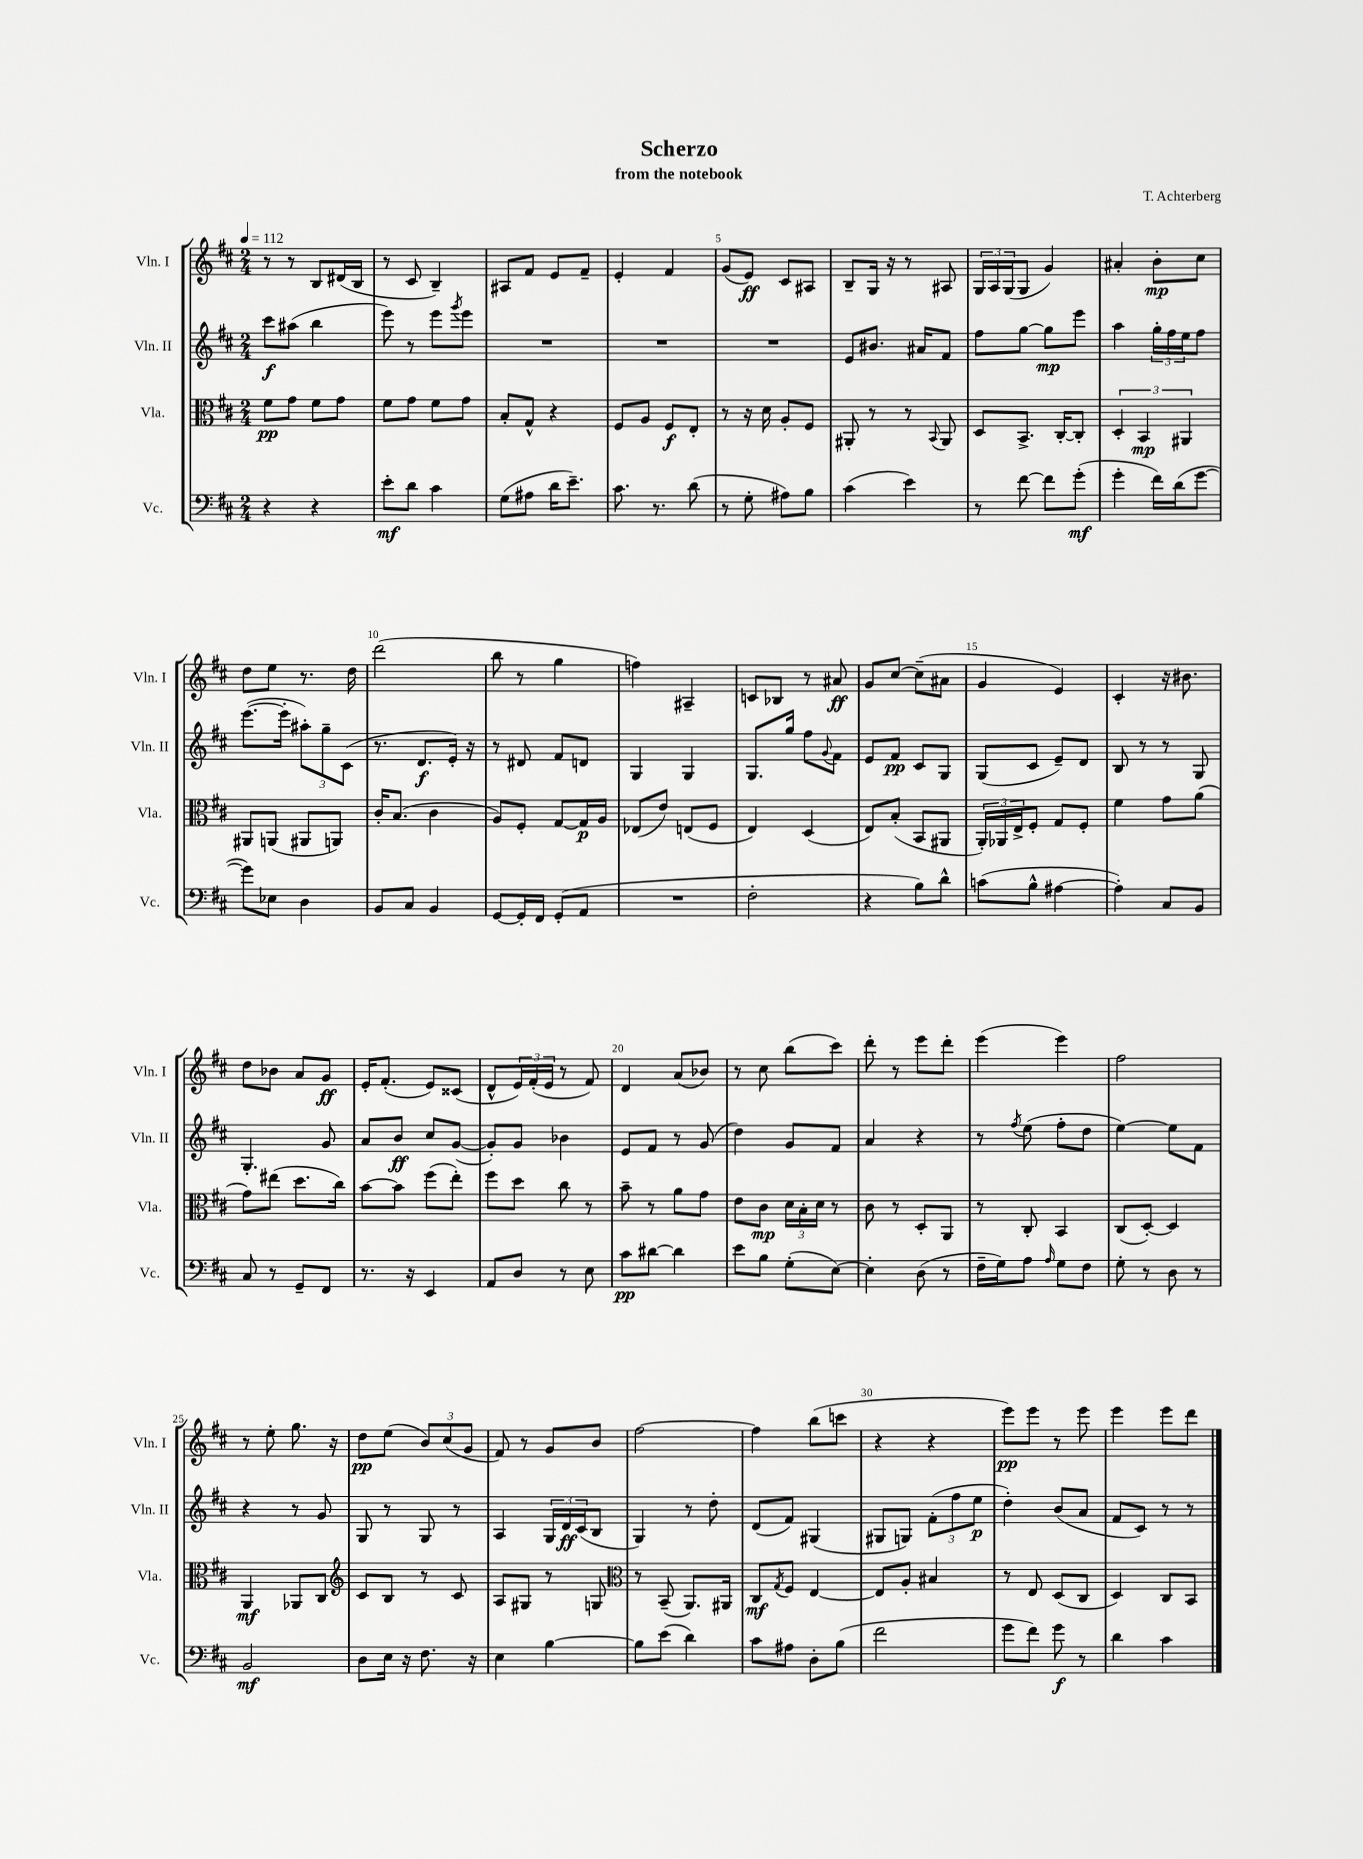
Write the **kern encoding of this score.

**kern	**kern	**kern	**kern
*staff4	*staff3	*staff2	*staff1
*clefF4	*clefC3	*clefG2	*clefG2
*k[f#c#]	*k[f#c#]	*k[f#c#]	*k[f#c#]
*M2/4	*M2/4	*M2/4	*M2/4
*MM112	*MM112	*MM112	*MM112
4r	8f#\L	8ccc#\L	8r
.	8g\J	(8aa#\J	8r
4r	8f#\L	4bb\	8B/L
.	8g\J	.	(16d#/L
.	.	.	16B/JJ
=	=	=	=
8e'\L	8f#\L	8eee\)	8r
8d\J	8g\J	8r	8c#/
4c#\	8f#\L	8eee\L	4B~/)
.	.	8qggg/	.
.	8g\J	8eee\J	.
=	=	=	=
(8G\L	8B'/L	2r	8A#/L
8A#\J	8G^^/J	.	8f#/J
16d\LK	4r	.	8e/L
8.e~\J)	.	.	.
.	.	.	8f#~/J
=	=	=	=
8.c#\	8F#/L	2r	4e'/
.	8A/J	.	.
8.r	.	.	.
.	8F#/L	.	4f#/
(8d\	8E'/J	.	.
=	=	=	=
8r	8r	2r	(8g/L
8G'\	16r	.	8e/J)
.	16d\	.	.
8A#\L)	8A'/L	.	8c#/L
8B\J	8F#/J	.	8A#/J
=	=	=	=
(4c#\	8AA#'/	8e/L	8B~/L
.	8r	8.b#/J	16G/Jk
.	.	.	16r
4e\)	8r	.	8r
.	.	16a#/LK	.
.	8qqBB/	.	.
.	8AA#/	8f#/J	8A#/
=	=	=	=
8r	8D/L	8ff#\L	24G/LL
.	.	.	24A/
.	.	.	(24G/J
[8f#\	8.BB^/J	[8gg\J	8G/J
8f#\]L	.	8gg\]L	4g/)
.	[16C#'/LK	.	.
(8g'\J	8C#'/]J	8eee\J	.
=	=	=	=
4g'\	6D'/	4aa\	4a#'/
.	6BB/	.	.
16f#\LL)	.	24gg'\LL	8b'\L
.	.	24ff#\	.
(16d\J	.	.	.
.	6AA#/	24ee\J	.
[8g\J	.	8ff#\J	8cc#\J
=	=	=	=
8g\]L)	8AA#/L	([8.eee\L	8dd\L
8E-\J	(8AA/J	.	8ee\J
.	.	16eee'\]Jk	.
4D\	8AA#/L	12aa#'\L)	8.r
.	.	12gg~\	.
.	8AA/J)	.	.
.	.	(12c#\J	.
.	.	.	16dd\
=	=	=	=
8BB/L	16c#'/LK	8.r	(2ddd\
.	(8.B/J	.	.
8C#/J	.	.	.
.	.	8.d/L	.
4BB/	4c#\	.	.
.	.	16e'/Jk)	.
.	.	16r	.
=	=	=	=
[8GG/L	8A/L)	8r	8bb\
16GG'/]L	8F#'/J	8d#/	8r
16FF#/JJ	.	.	.
(8GG'/L	[8G/L	8f#/L	4gg\
8AA/J	16G/]L	8d/J	.
.	16A/JJ	.	.
=	=	=	=
2r	(8E-/L	4G/	4ff\)
.	8e/J)	.	.
.	(8E/L	4G/	4A#~/
.	8F#/J	.	.
=	=	=	=
2F#'\	4E/)	8.G/L	8c/L
.	.	.	8B-/J
.	.	16gg/Jk	.
.	(4D/	8ff#\L	8r
.	.	8qqg/	.
.	.	8f#\J	8a#/
=	=	=	=
4r	8E/L)	8e/L	8g/L
.	(8B'/J	8f#/J	[8cc#/J
8B\L)	8BB/L	8c#/L	(8cc#~\]L
8d^^\J	8AA#/J	8G/J	8a#\J
=	=	=	=
(8c\L	24AA'/LL)	(8G/L	4g/
.	24AA-/	.	.
.	24E^/J	.	.
8B^^\J	8F#'/J	8c#/J	.
[4A#\	8G/L	8e~/L)	4e/)
.	8F#'/J	8d/J	.
=	=	=	=
4A#'\])	4f#\	8B/	4c#'/
.	.	8r	.
8C#/L	8g\L	8r	16r
.	.	.	8.b#\
8BB/J	(8a\J	8G/	.
=	=	=	=
8C#/	8g\L)	4.G'/	8dd\L
8r	(8ee#\J	.	8b-\J
8GG~/L	8.dd\L	.	8a/L
8FF#/J	.	8g/	8g/J
.	16cc#\Jk)	.	.
=	=	=	=
8.r	[8b\L	8a/L	16e'/LK
.	.	.	(8.f#'/J
.	8b\]J	8b/J	.
16r	.	.	.
4EE/	(8ff#\L	8cc#/L	8e/L)
.	8ee'\J)	([8g/J	(8c##/J
=	=	=	=
8AA/L	8ff#\L	8g'/]L)	8d^^/L
8D/J	8dd\J	8g/J	24e/L)
.	.	.	(24f#'/
.	.	.	24e/JJ
8r	8cc#\	4b-\	8r
8E\	8r	.	8f#/)
=	=	=	=
8c#\L	8b~\	8e/L	4d/
[8d#\J	8r	8f#/J	.
4d#\]	8a\L	8r	(8a/L
.	8g\J	(8g/	8b-/J)
=	=	=	=
8e\L	8e\L	4dd\)	8r
8B\J	8c#\J	.	8cc#\
(8G'\L	24d\LL	8g/L	(8bb\L
.	24B'\	.	.
.	24d\JJ	.	.
[8E\J)	8r	8f#/J	8ccc#\J)
=	=	=	=
4E'\]	8c#\	4a/	8ddd'\
.	8r	.	8r
(8D\	8D'/L	4r	8eee\L
8r	8AA/J	.	8ddd'\J
=	=	=	=
16F#~\LL	8r	8r	(4eee\
16G\J)	.	.	.
.	.	8qff#/	.
8A\J	8C#'/	(8ee\	.
16qqA/	.	.	.
8G\L	4BB/	8ff#'\L	4eee\)
8F#\J	.	8dd\J	.
=	=	=	=
8G'\	(8C#/L	[4ee\)	2ff#\
8r	[8D'/J)	.	.
8D\	4D/]	8ee\]L	.
8r	.	8f#\J	.
=	=	=	=
2BB/	4AA/	4r	8r
.	.	.	8ee'\
.	8AA-/L	8r	8.gg\
.	8C#/J	8g/	.
.	.	.	16r
=	=	=	=
*	*clefG2	*	*
8D\L	8c#/L	8G/	8dd\L
16E\Jk	8B/J	8r	(8ee\J
16r	.	.	.
8.F#\	8r	8G/	12b/L)
.	.	.	(12cc#/
.	8c#/	8r	.
.	.	.	12g/J
16r	.	.	.
=	=	=	=
4E\	8A/L	4A/	8f#/)
.	8G#/J	.	8r
[4B\	8r	24G/LL	8g/L
.	.	24d/	.
.	.	(24c#/J	.
.	8G/	8B/J	8b/J
=	=	=	=
*	*clefC3	*	*
8B\]L	8r	4G/)	[2ff#\
(8e\J	(8BB~/	.	.
4d\)	8.AA/L)	8r	.
.	.	8dd'\	.
.	16AA#/Jk	.	.
=	=	=	=
8c#\L	8C#/L	(8d/L	4ff#\]
.	8qG/	.	.
8A#\J	8F#/J	8f#/J)	.
8D'\L	[4E/	(4G#/	(8bb\L
(8B\J	.	.	8ccc\J
=	=	=	=
2f#\	8E/]L	8G#/L	4r
.	8A'/J	8G/J)	.
.	4B#/	(12f#'\L	4r
.	.	12ff#\	.
.	.	12ee\J	.
=	=	=	=
8g\L	8r	4dd'\)	8eee\L)
8f#\J)	8E/	.	8eee\J
8g\	(8D/L	(8b/L	8r
8r	8C#/J	8a/J	8eee\
=	=	=	=
4d\	4D/)	8f#/L	4eee\
.	.	8c#/J)	.
4c#\	8C#/L	8r	8eee\L
.	8BB/J	8r	8ddd\J
==	==	==	==
*-	*-	*-	*-
